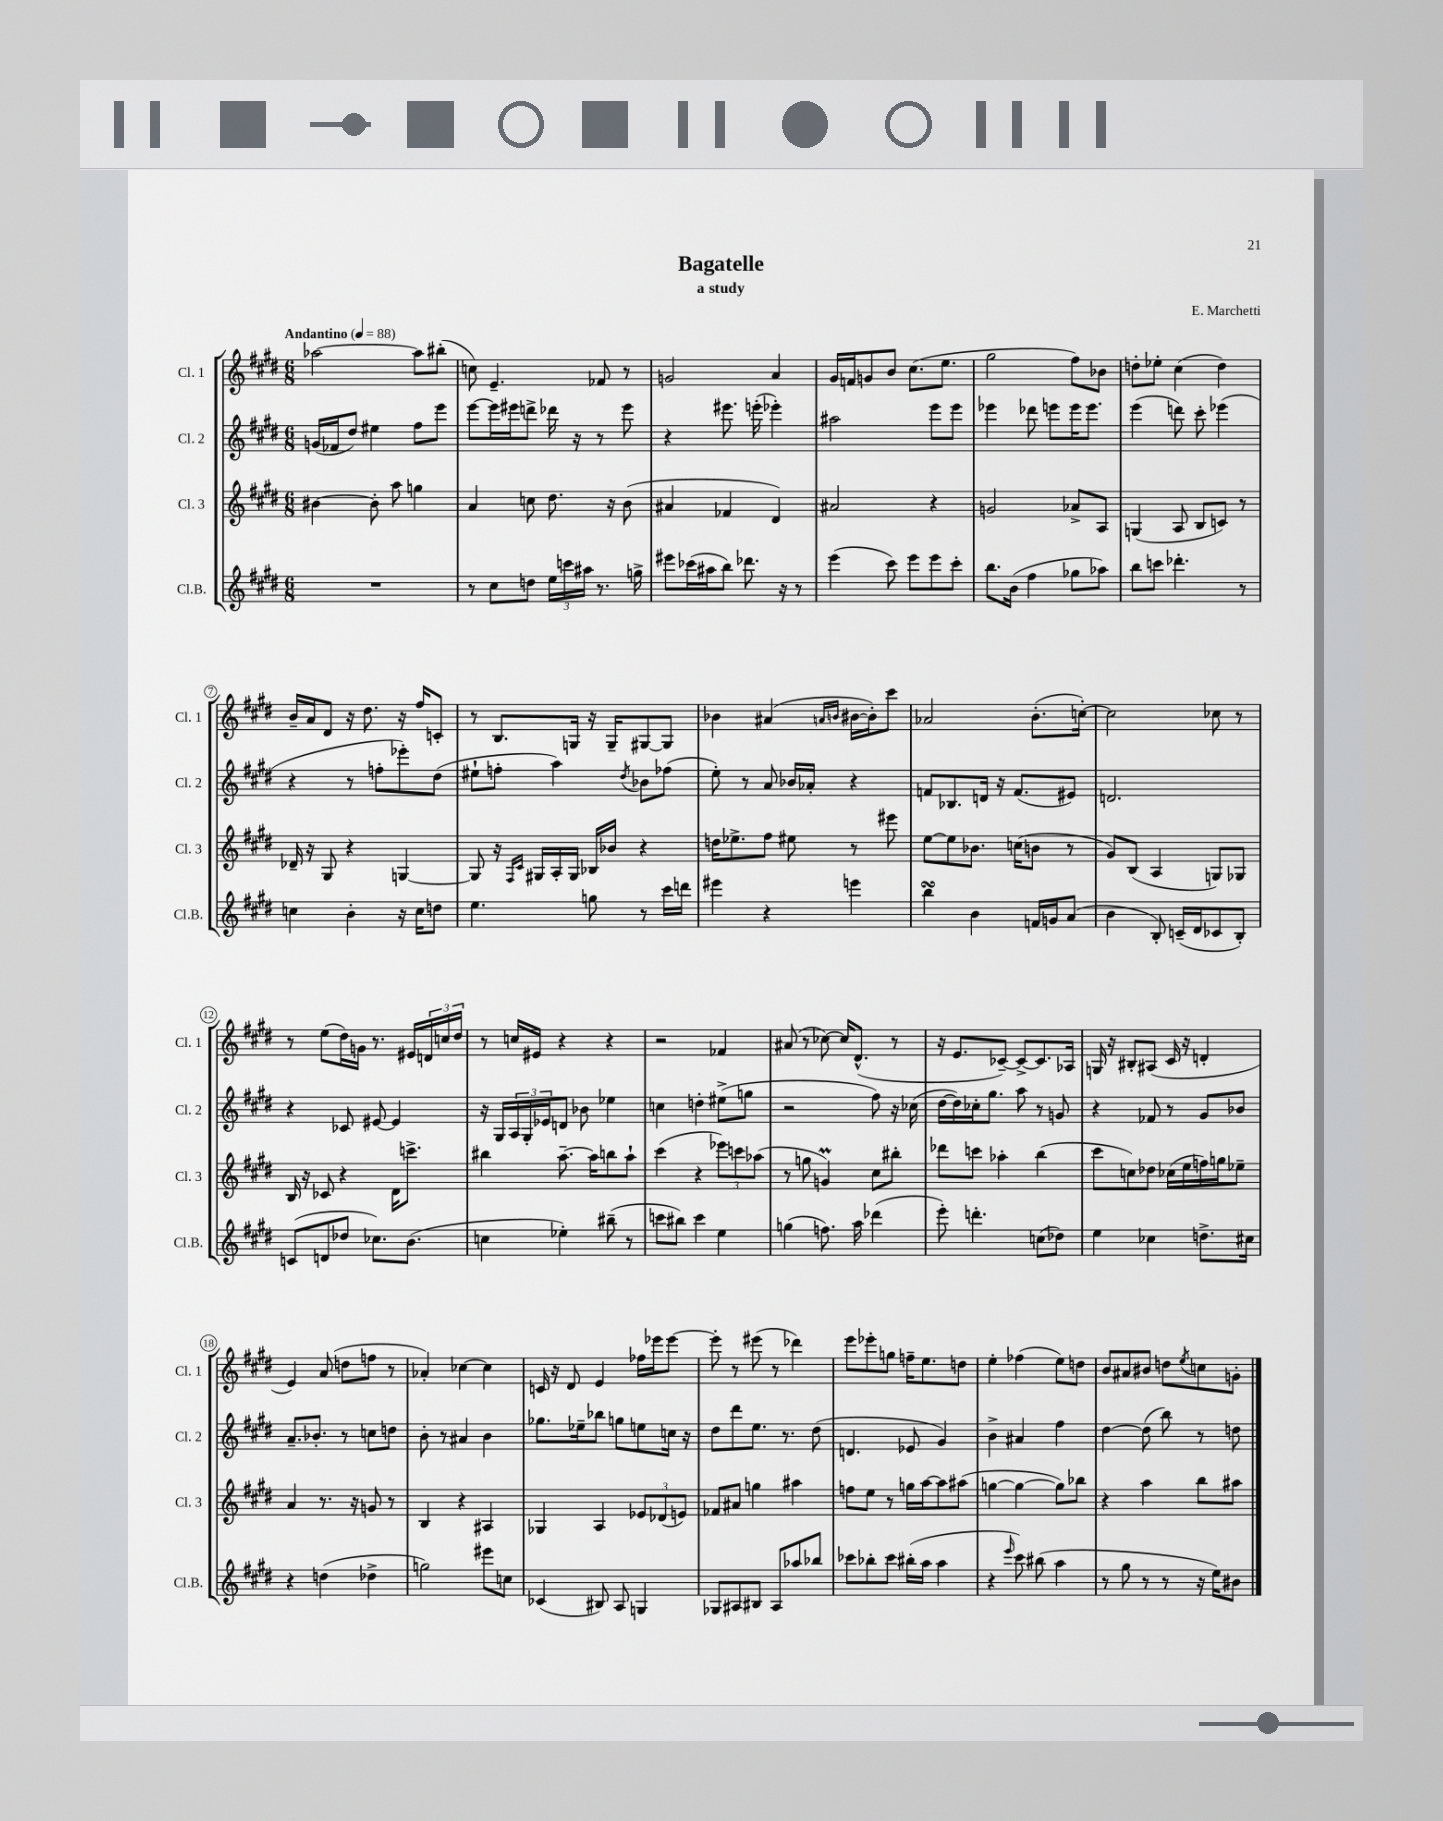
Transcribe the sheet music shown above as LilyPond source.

\header { title = "Bagatelle" composer = "E. Marchetti" subtitle = "a study" }
<<
\new StaffGroup <<
\new Staff = "s0" \with { instrumentName = "Cl. 1" shortInstrumentName = "Cl. 1" } {
    \clef treble \key e \major \numericTimeSignature \time 6/8 \tempo "Andantino" 4 = 88
    aes''2~ aes''8 bis''8-.( |
    c''8) e'4.-- fes'8 r8 |
    g'2 a'4 |
    gis'16 f'16 g'8 b'8 cis''8.( e''8. |
    gis''2 fis''8) bes'8 |
    d''8-. ees''8-. cis''4( d''4) |
    b'16-- a'16 dis'8 r16 dis''8. r16 fis''16 c'8-. |
    r8 b8. g16 r16 g16-- gis8~ gis8 |
    bes'4 ais'4( \grace { a'16 b'16 } bis'16~ bis'16-.) cis'''8 |
    aes'2 b'8.-.( c''16~-.) |
    c''2 ces''8 r8 |
    r8 e''8( dis''16) g'16 r8. eis'16 \tuplet 3/2 { d'16 c''16 dis''16 } |
    r8 c''16 eis'16 r4 r4 |
    r2 fes'4 |
    ais'8( r8 ces''8~) ces''16 dis'8.-^( r8 |
    r16 e'8. ces'8~--) ces'8~-> ces'8. aes16 |
    g16 r16 bis8-. ais8( cis'16 r16 d'4-. |
    e'4) a'8( d''8 f''8 r8 |
    aes'4-.) ces''4~ ces''4 |
    c'16 r16 dis'8 e'4 fes''16 ees'''16 ees'''8~ |
    ees'''8-. r8 eis'''8( r8 des'''4) |
    e'''8 ees'''8-. g''8 f''16-- e''8. d''8 |
    e''4-. fes''4( e''8) d''8 |
    b'8 ais'8 bis'8 d''8 \acciaccatura { e''8 } c''8 g'8-. \bar "|." |
}
\new Staff = "s1" \with { instrumentName = "Cl. 2" shortInstrumentName = "Cl. 2" } {
    \clef treble \key e \major \numericTimeSignature \time 6/8
    g'16( fes'16 dis''8) eis''4 fis''8 e'''8 |
    e'''8~ e'''16 eis'''16 d'''8-> des'''16 r16 r8 eis'''8 |
    r4 eis'''8. e'''16-.( ees'''4-.) |
    ais''2 e'''8 e'''8 |
    ees'''4 des'''8 e'''8 e'''16 e'''8. |
    e'''4( d'''8) cis'''8-. ees'''4( |
    r4 r8 f''8-. ees'''8-.) dis''8( |
    eis''8-! f''8-. a''4) \acciaccatura { dis''8 } bes'8 fes''8( |
    e''8-.) r8 a'8 bes'16 aes'16-. r4 |
    f'8 bes8. d'16 r16 f'8.( eis'8) |
    d'2. |
    r4 ces'8 eis'8~ eis'4 |
    r16 gis16 \tuplet 3/2 { a16 gis16-. ees'16 } d'8 bes'8 ees''4 |
    c''4 d''4-. eis''8->( g''8 |
    r2 fis''8) r16 ces''16( |
    dis''16~ dis''16) ces''16-. gis''8. a''8 r8 g'8 |
    r4 fes'8 r8 gis'8 bes'8 |
    a'8.-- bes'8.-. r8 c''8 d''8 |
    b'8-. r8 ais'4 b'4 |
    ges''8. ees''16-- bes''8 g''8 e''8 c''16 r16 |
    dis''8 dis'''8 e''8. r8. dis''8( |
    d'4. ees'8 gis'4) |
    b'4-> ais'4 fis''4 |
    dis''4~ dis''8( b''8) r8 d''8 \bar "|." |
}
\new Staff = "s2" \with { instrumentName = "Cl. 3" shortInstrumentName = "Cl. 3" } {
    \clef treble \key e \major \numericTimeSignature \time 6/8
    bis'4~ bis'8-. a''8 g''4 |
    a'4 c''8 dis''8. r16 b'8( |
    ais'4 fes'4 dis'4) |
    ais'2 r4 |
    g'2 aes'8-> a8 |
    g4( a8 b8 c'8) r8 |
    des'16-- r16 gis8 r4 g4~ |
    g8 r16 \grace { fis16 cis'16 } gis16 a16-. gis16 bes16 bes'16 r4 |
    d''16 ees''8.-> fis''8 eis''8 r8 eis'''8 |
    e''8~ e''8 bes'8. c''16( b'8 r8 |
    gis'8) b8( a4 g8) ges8 |
    b16 r16 ces'8 r4 dis'16 c'''8.-> |
    bis''4 a''8.~-- a''16 b''8 a''8-! |
    cis'''4( r4 \tuplet 3/2 { ees'''8) c'''8 aes''8( } |
    r8 g''8 g'4\prall) cis''8 bis''8-. |
    des'''8 c'''8 aes''4-. b''4( |
    cis'''8 c''8) des''8 ces''16( e''16 f''16) g''16 ees''8-- |
    a'4 r8. r16 g'8 r8 |
    b4 r4 ais4 |
    ges4 a4 \tuplet 3/2 { ees'8 des'8( e'8) } |
    fes'8 ais'8 g''4 ais''4 |
    f''8 e''8 r8 g''16 a''16~ a''8 ais''8( |
    g''4~ g''4~ g''8) bes''8 |
    r4 a''4 b''8 ais''8 \bar "|." |
}
\new Staff = "s3" \with { instrumentName = "Cl.B." shortInstrumentName = "Cl.B." } {
    \clef treble \key e \major \numericTimeSignature \time 6/8
    R2. |
    r8 cis''8 d''8 \tuplet 3/2 { e''16 c'''16 ais''16 } r8. g''16-> |
    eis'''8 ces'''16( ais''16 b''8) des'''8. r16 r8 |
    e'''4( cis'''8) e'''8 e'''8 cis'''8-. |
    b''8. b'16( fis''4 ges''8 aes''8) |
    b''8 c'''8 des'''4.-. r8 |
    c''4 b'4-. r16 c''16 d''8 |
    e''4. g''8 r8 cis'''16 d'''16 |
    eis'''4 r4 e'''4 |
    b''4\turn b'4 f'16 g'16 a'8( |
    b'4 b8-.) c'16--( dis'16 ces'8 b8-.) |
    c'8( d'8 des''8 ces''8.) b'8.( |
    c''4 ees''4-.) bis''8--( r8 |
    c'''8 bis''8) c'''4 e''4 |
    g''4( f''8.) a''16 des'''4( |
    e'''8-.) d'''4.-. c''8( des''8) |
    e''4 ces''4 d''8.-> cis''16 |
    r4 d''4( des''4-> |
    g''2) eis'''8 c''8 |
    ces'4( bis8) a8 g4 |
    ges8 ais8 bis8 ais8 aes''8 bes''8 |
    ces'''8 bes''8-. ces'''8 bis''16-.( a''16 a''4 |
    r4 \grace { e'''16 } cis'''8) bis''8( a''4 |
    r8 gis''8 r8 r8 r16 e''16) bis'8 \bar "|." |
}
>>
>>
\layout { \context { \Score \override BarNumber.stencil = #(make-stencil-circler 0.1 0.3 ly:text-interface::print) } }
